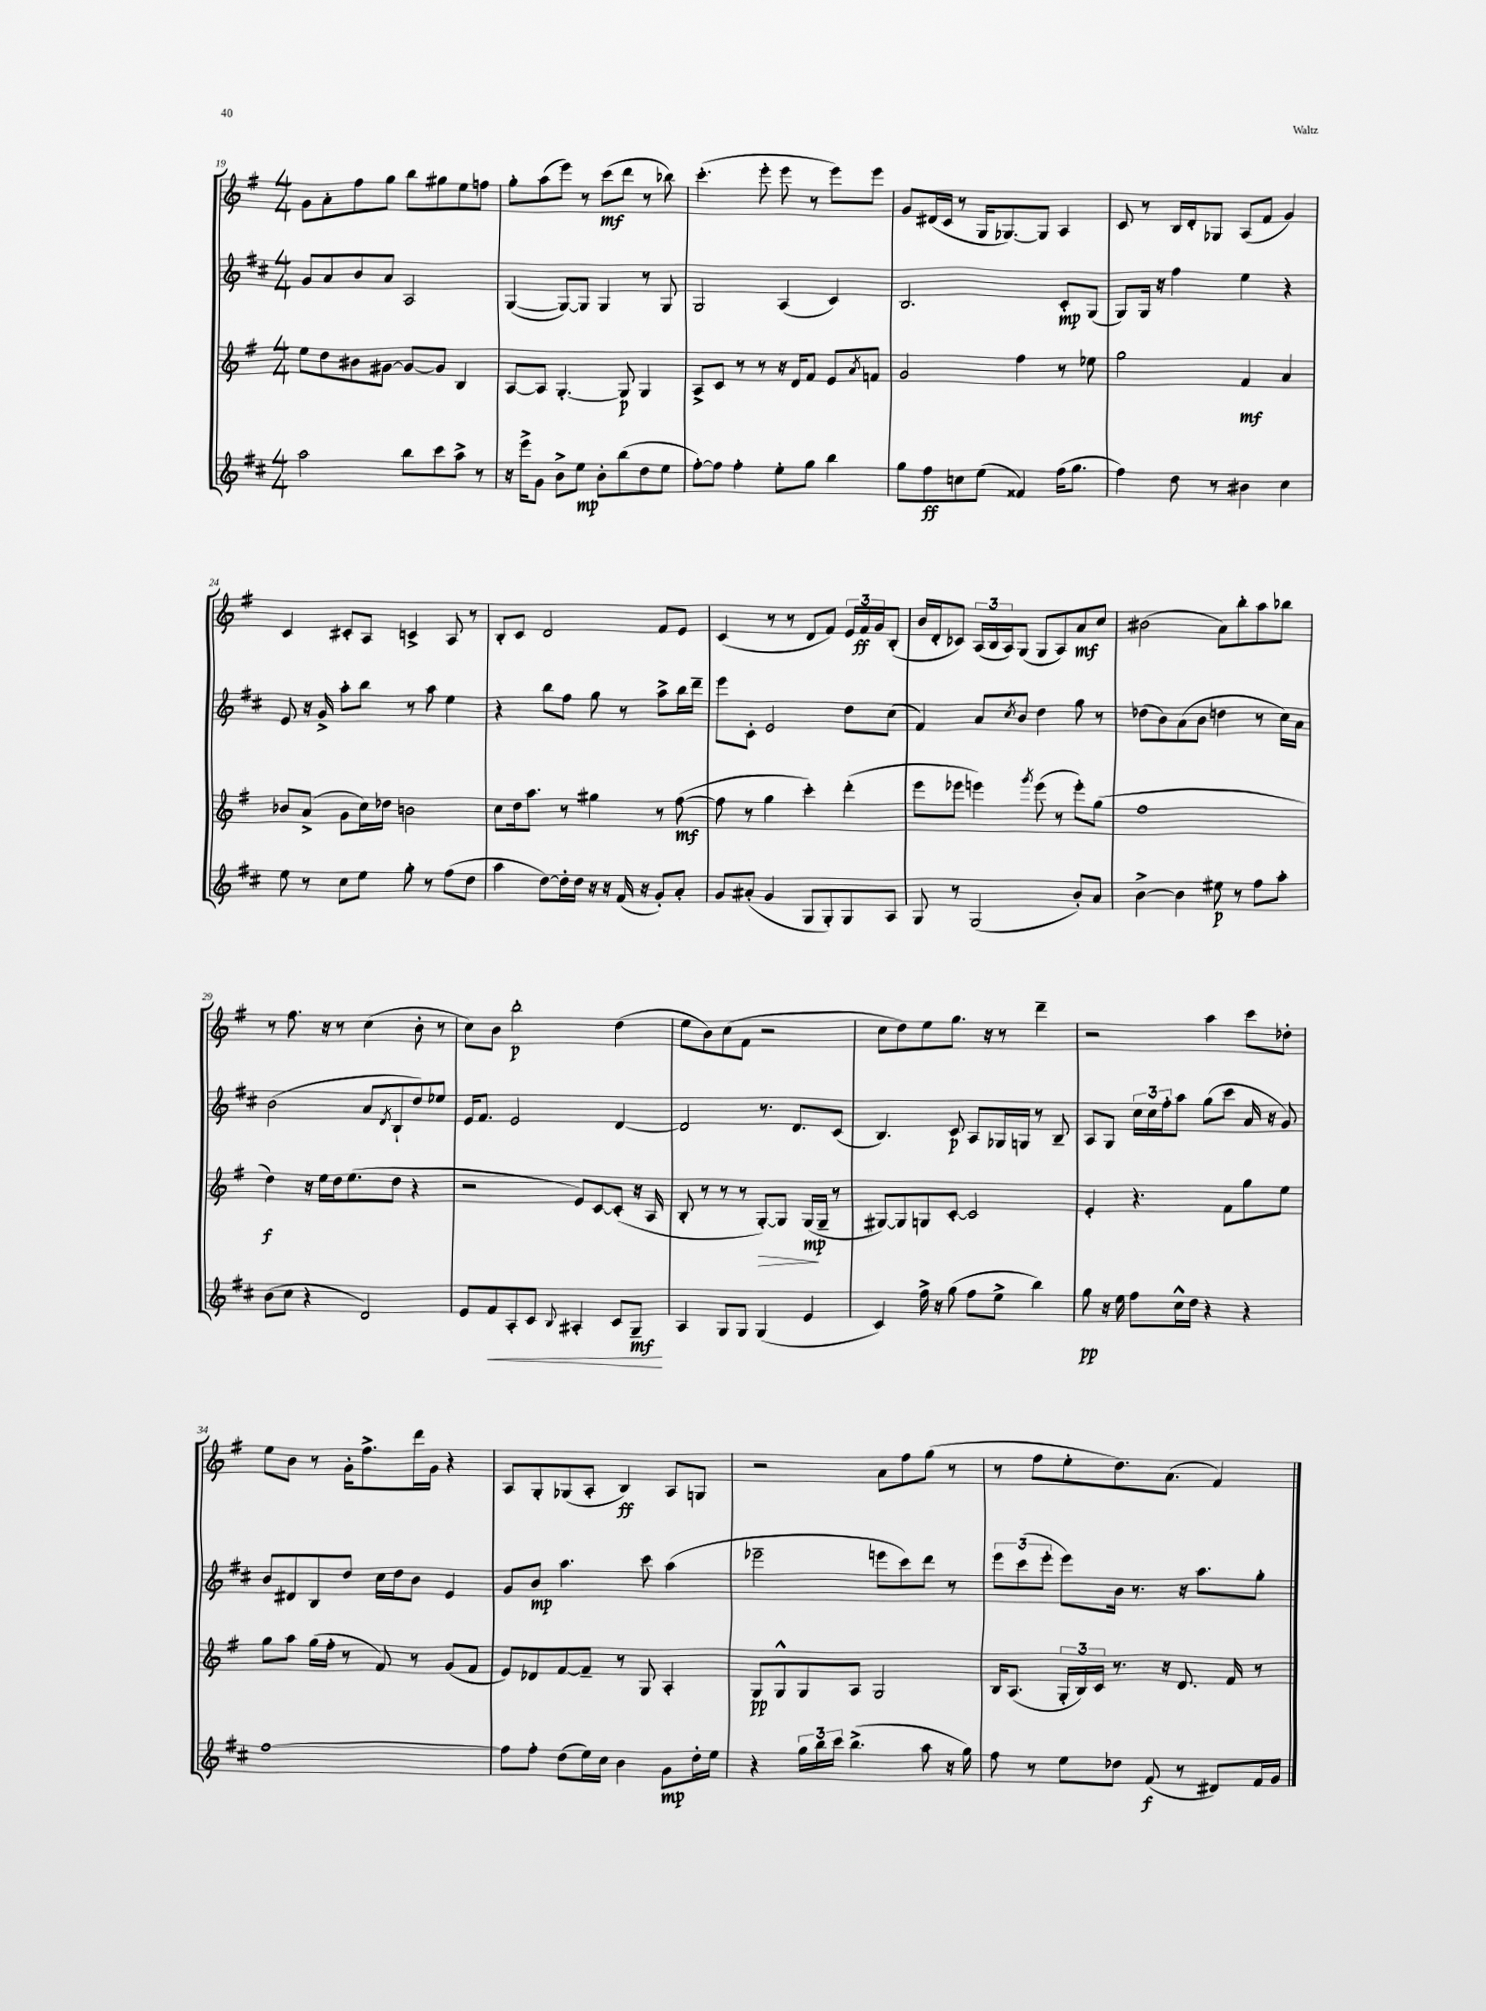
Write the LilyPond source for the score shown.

<<
\new StaffGroup <<
\new Staff = "s0" {
    \clef treble \key g \major \numericTimeSignature \time 4/4
    g'8 a'8-. fis''8 g''8 b''8 gis''8 e''8 f''8 |
    g''8-. a''8( e'''8) r8 c'''8\mf( d'''8 r8 bes''8) |
    c'''4.-.( e'''8-. e'''8 r8 e'''8) e'''8 |
    g'8 dis'16( c'16 r8 g16 ges8.~) ges8 a4 |
    c'8 r8 b16 d'16-. ges8 a8( fis'8 g'4) |
    c'4 cis'8-. a8 c'4-> a8 r8 |
    b8-. c'8 d'2 fis'8 e'8 |
    c'4( r8 r8 d'8 fis'8) \tuplet 3/2 { e'16 fis'16\ff g'16 } b8-.( |
    b'16 d'16-. ces'8) \tuplet 3/2 { a16( b16 a16) } g8( g8 a8) a'8\mf c''8 |
    bis'2( a'8) b''8-. a''8 bes''8 |
    r8 fis''8. r16 r8 c''4( b'8-. r8 |
    c''8) b'8 b''2-.\p d''4( |
    e''8 b'8) c''8( fis'8 r2 |
    c''8 d''8) e''8 g''8. r16 r8 d'''4-- |
    r2 a''4 c'''8 des''8-. |
    e''8 b'8 r8 g'16-. fis''8.-> d'''16 g'16 r4 |
    a8 g8-. ges8( a8-. b4\ff) a8 g8 |
    r2 a'8 fis''8 g''8( r8 |
    r8 fis''8 e''8-. d''8.) a'8.( fis'4) \bar "|." |
}
\new Staff = "s1" {
    \clef treble \key d \major \numericTimeSignature \time 4/4
    g'8 a'8 b'8 a'8 a2 |
    g4~( g8~) g8 g4 r8 g8 |
    g2 a4( cis'4) |
    b2. cis'8-.\mp g8( |
    g8) g16 r16 fis''4 e''4 r4 |
    e'8 r16 g'16-> a''8-. b''8 r8 a''8 e''4 |
    r4 b''8 fis''8 g''8 r8 a''8-> b''16 d'''16-- |
    e'''8 cis'8-. e'2 d''8 cis''8( |
    fis'4) a'8 \acciaccatura { cis''8 } b'8 d''4 g''8 r8 |
    des''8( b'8) a'8( b'8 d''4 r8 cis''16) a'16 |
    b'2( a'8 \acciaccatura { d'8 } b8-! d''8) ees''8 |
    e'16 fis'8. e'2 d'4~ |
    d'2 r8. d'8. cis'8( |
    b4.) cis'8\p a8 ges16 g16 r8 b8-- |
    a8 g8 \tuplet 3/2 { cis''16 cis''16 fis''16-. } a''8 g''8( cis'''8 a'16 r16 g'8) |
    b'8 dis'8 b8 d''8 cis''16 d''16 b'8 e'4 |
    g'8 b'8\mp a''4. cis'''8 a''4( |
    ees'''2-- e'''8 cis'''8) d'''8 r8 |
    \tuplet 3/2 { e'''8 cis'''8( e'''8-. } e'''8) b'16 r8. r16 a''8. g''8-. \bar "|." |
}
\new Staff = "s2" {
    \clef treble \key g \major \numericTimeSignature \time 4/4
    e''8 d''8 bis'8 gis'8~ gis'8~ gis'8 b4 |
    a8~ a8 g4.~-. g8\p g4 |
    a8-> c'8 r8 r8 r16 d'16 fis'8 e'8 \acciaccatura { a'8 } f'8 |
    g'2 fis''4 r8 ees''8 |
    g''2 fis'4\mf a'4 |
    bes'8 a'8->( g'8 c''16) des''16 b'2 |
    c''8 d''16 a''8. r8 gis''4 r8 fis''8~\mf( |
    fis''8 r8 g''4 c'''4-.) d'''4-.( |
    e'''8 ees'''8 e'''4) \acciaccatura { g'''8 } e'''8( r8 e'''8-.) g''8( |
    fis''1 |
    d''4\f) r16 e''16 d''16 e''8.( d''8 r4 |
    r2 e'8) c'8~ c'8-.( r16 a16 |
    b8-. r8 r8 r8 g8~-.\>) g8 g16\mp\!( g16-- r8 |
    gis8~) gis8 g8 c'8~-. c'2 |
    e'4-. r4. fis'8 g''8 e''8 |
    g''8 a''8 g''16( fis''16-. r8 fis'8) r8 g'8( fis'8 |
    e'8) des'8 fis'8~ fis'8-- r8 g8 a4-. |
    g8\pp g8-^ g8 a8 g2 |
    b16 a8.( \tuplet 3/2 { g16-. b16) c'16 } r8. r16 d'8. fis'16 r8 \bar "|." |
}
\new Staff = "s3" {
    \clef treble \key d \major \numericTimeSignature \time 4/4
    a''2 b''8 cis'''8 a''8-> r8 |
    r16 e'''16-> g'8 b'8-> e''8\mp b'8-. b''8( d''8 e''8 |
    fis''8~-.) fis''8 fis''4-. e''8-. g''8 b''4 |
    g''8 fis''8\ff c''8 e''8( fisis'4) fis''16( g''8. |
    fis''4) d''8 r8 bis'4 cis''4 |
    e''8 r8 cis''8 e''8 g''8-. r8 fis''8( d''8 |
    a''4 d''8~) d''16-. d''16 r16 r16 fis'16( r16 g'8-.) a'8-. |
    g'8 ais'8-.( g'4 g8 g8-.) g8 a8 |
    g8 r8 g2( b'8-.) a'8 |
    b'4~-> b'4 eis''8\p r8 fis''8 a''8-. |
    b'8( cis''8 r4 d'2) |
    e'8 fis'8\< a8-. cis'8 \appoggiatura { b8 } ais4-. cis'8 g8--\mf\! |
    a4 g8 g8 g4( e'4 |
    cis'4) fis''16-> r16 g''8( fis''8 e''8-> b''4) |
    g''8\pp r16 e''16 fis''8 cis''16-^ d''16 r4 r4 |
    fis''1~ |
    fis''8 fis''8-. d''8( e''16) cis''16 b'4 g'8\mp d''16-. e''16 |
    r4 \tuplet 3/2 { g''16 b''16 cis'''16 } b''4.->( a''8 r16 g''16) |
    fis''8 r8 e''8 des''8 fis'8\f( r8 dis'8) fis'16 g'16 \bar "|." |
}
>>
>>
\layout { \context { \Score currentBarNumber = #19 } }
